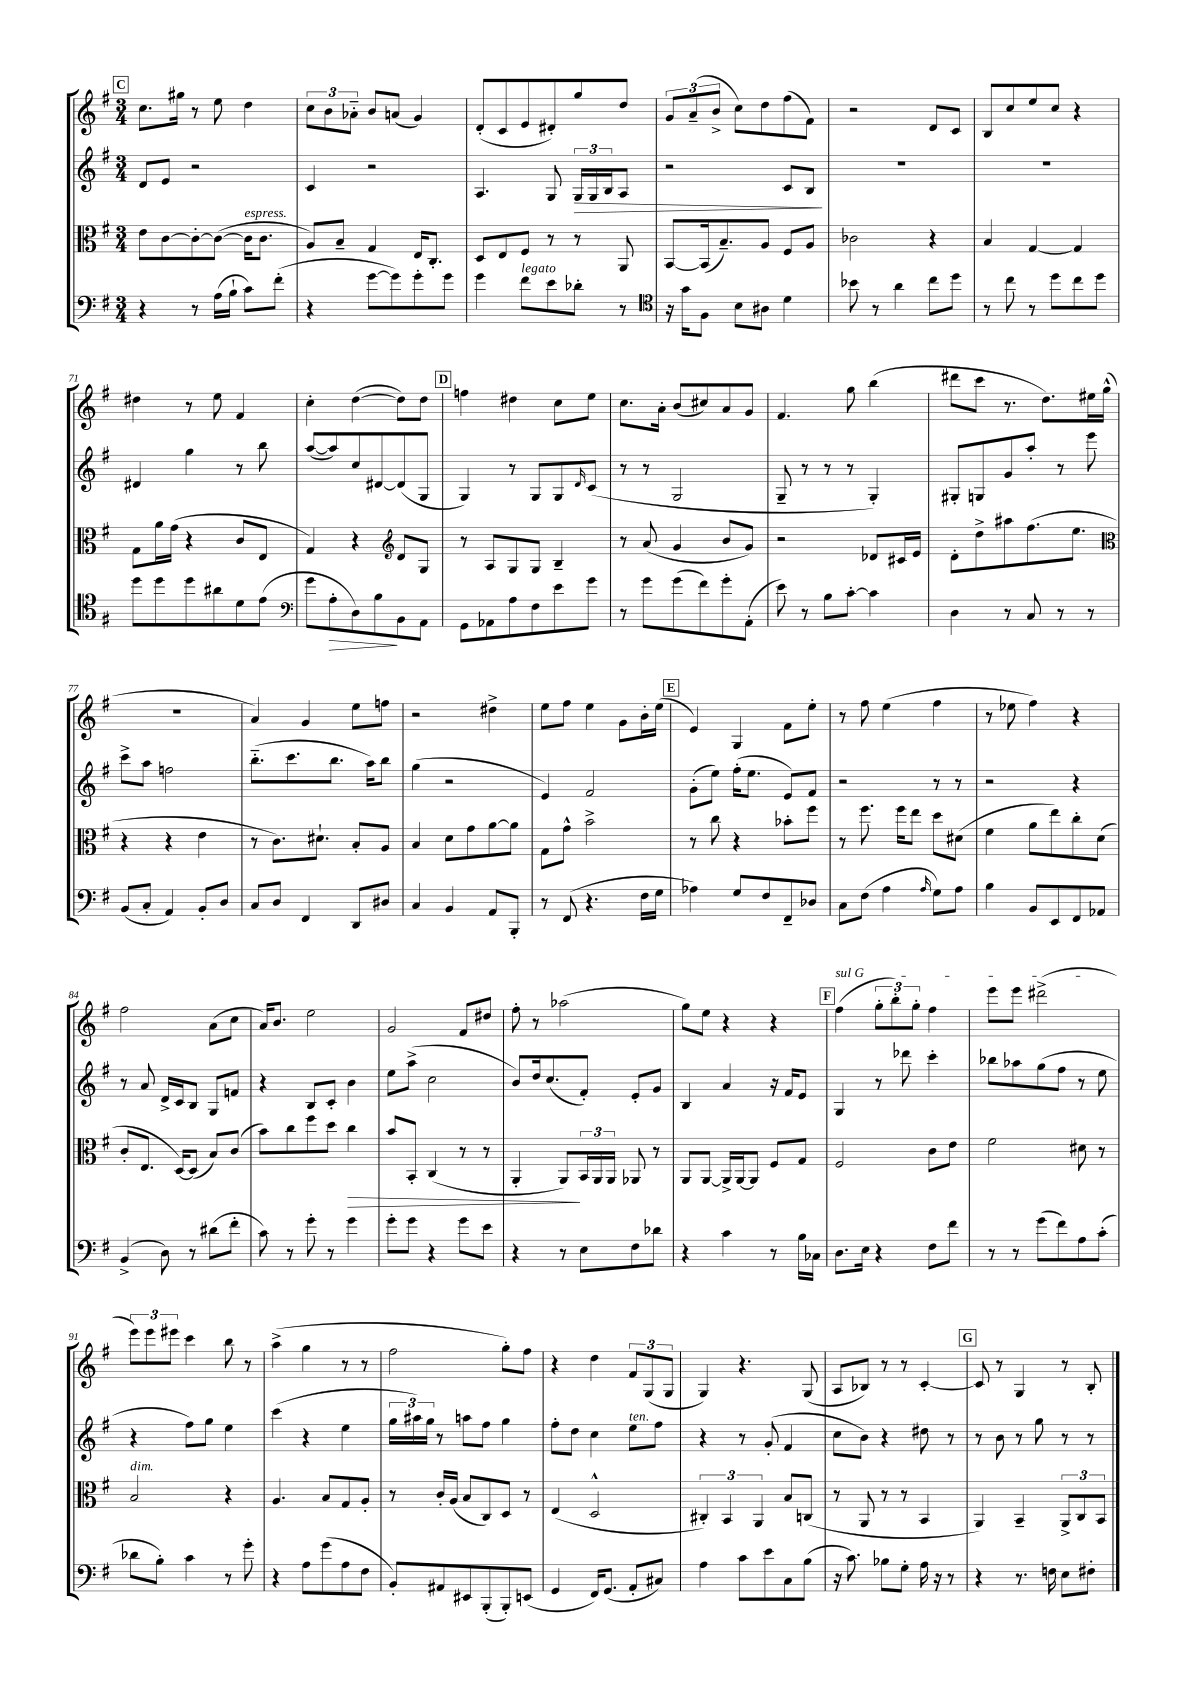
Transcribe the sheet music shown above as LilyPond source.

<<
\new StaffGroup <<
\new Staff = "s0" {
    \clef treble \key g \major \numericTimeSignature \time 3/4
    \mark \markup { \box "C" } c''8. gis''16 r8 e''8 d''4 |
    \tuplet 3/2 { c''8 b'8 aes'8-_ } b'8 a'8( g'4) |
    d'8-.( c'8 e'8 dis'8-.) g''8 d''8 |
    \tuplet 3/2 { g'8 a'8--( b'8-> } c''8) d''8 fis''8( fis'8) |
    r2 d'8 c'8 |
    b8 c''8 e''8 c''8 r4 |
    dis''4 r8 e''8 fis'4 |
    c''4-. d''4~( d''8) d''8 |
    \mark \markup { \box "D" } f''4 dis''4 c''8 e''8 |
    c''8. a'16-. b'8( cis''8) a'8 g'8 |
    fis'4. g''8 b''4( |
    dis'''8 c'''8 r8. d''8.) eis''16 g''16-^( |
    R2. |
    a'4) g'4 e''8 f''8 |
    r2 dis''4-> |
    e''8 fis''8 e''4 g'8 b'16-. e''16( |
    \mark \markup { \box "E" } e'4) g4 fis'8 e''8-. |
    r8 fis''8 e''4( fis''4 |
    r8 ees''8 fis''4) r4 |
    fis''2 a'8( c''8 |
    a'16) b'8. e''2 |
    g'2 fis'8 dis''8 |
    fis''8-. r8 aes''2( |
    g''8) e''8 r4 r4 |
    \mark \markup { \box "F" } \once \override TextSpanner.bound-details.left.text = \markup { \italic "sul G" } fis''4\startTextSpan( \tuplet 3/2 { g''8-. b''8-.) g''8-. } fis''4 |
    e'''8 e'''8 dis'''2->\stopTextSpan( |
    \tuplet 3/2 { e'''8) e'''8 eis'''8 } c'''4 b''8 r8 |
    a''4->( g''4 r8 r8 |
    fis''2 g''8-.) fis''8 |
    r4 d''4 \tuplet 3/2 { fis'8 g8( g8 } |
    g4) r4. g8( |
    a8 bes8) r8 r8 c'4~-. |
    \mark \markup { \box "G" } c'8 r8 g4 r8 b8-. \bar "|." |
}
\new Staff = "s1" {
    \clef treble \key g \major \numericTimeSignature \time 3/4
    \mark \markup { \box "C" } d'8 e'8 r2 |
    c'4 r2 |
    a4. g8 \tuplet 3/2 { g16\> g16 b16 } a8 |
    r2 c'8 b8\! |
    R2. |
    R2. |
    dis'4 g''4 r8 b''8 |
    a''8~( a''8) c''8 dis'8~ dis'8( g8 |
    \mark \markup { \box "D" } g4) r8 g8 g8 \grace { d'16 } c'8( |
    r8 r8 g2 |
    g8-- r8 r8 r8 g4-.) |
    gis8-. g8 g'8 a''8-. r8 e'''8 |
    c'''8-> a''8 f''2 |
    b''8.-_( c'''8. b''8. a''16) b''8 |
    g''4( r2 |
    e'4) fis'2 |
    \mark \markup { \box "E" } g'8-.( e''8) fis''16-.( e''8. e'8) fis'8 |
    r2 r8 r8 |
    r2 r4 |
    r8 a'8 d'16-> c'16 b8 g8 f'8 |
    r4 b8 c'8-. b'4 |
    e''8 a''8->( c''2 |
    b'8) d''16 c''8.( fis'8-.) e'8-. g'8 |
    b4 a'4 r16 fis'16 e'8 |
    \mark \markup { \box "F" } g4 r8 des'''8 c'''4-. |
    bes''8 aes''8 g''8( fis''8 r8 e''8 |
    r4 fis''8) g''8 e''4 |
    c'''4( r4 e''4 |
    \tuplet 3/2 { g''16 ais''16) g''16 } r8 a''8 fis''8 g''4 |
    fis''8-. d''8 c''4 e''8^\markup { \italic "ten." } fis''8 |
    r4 r8 g'8-.( fis'4 |
    c''8 b'8) r4 dis''8 r8 |
    \mark \markup { \box "G" } r8 b'8 r8 g''8 r8 r8 \bar "|." |
}
\new Staff = "s2" {
    \clef alto \key g \major \numericTimeSignature \time 3/4
    \mark \markup { \box "C" } e'8 c'8~ c'8~-. c'8~( c'16^\markup { \italic "espress." } c'8. |
    a8) b8-- g4 e16 c8.-. |
    d8 e8 fis8 r8 r8 a,8 |
    b,8~ b,16( b8.--) a8 fis8 a8 |
    ces'2 r4 |
    b4 g4~ g4 |
    g8 a'16 g'16( r4 c'8 e8 |
    g4) r4 \clef treble d'8 g8 |
    \mark \markup { \box "D" } r8 a8 g8 g8 b4-- |
    r8 a'8( g'4 b'8 g'8) |
    r2 des'8 cis'16 e'16 |
    d'8-. d''8-> ais''8 fis''8.( e''8. |
    \clef alto r4 r4 e'4 |
    r8 c'8.) dis'8.-! b8-. a8 |
    b4 d'8 g'8 a'8~ a'8 |
    g8 g'8-^ b'2-> |
    \mark \markup { \box "E" } r8 c''8 r4 bes'8-. fis''8 |
    r8 fis''8. fis''16 e''8 d''8 dis'8( |
    fis'4 a'8 e''8) c''8-. d'8( |
    c'8-. e8. d16~) d8( b8) c'8( |
    b'8) c''8 fis''8 d''8 c''4\> |
    b'8 b,8-. c4( r8 r8 |
    a,4-. a,8\!) \tuplet 3/2 { b,16 a,16 a,16 } aes,8 r8 |
    a,8 a,8~ a,16-> a,16~ a,8 fis8 g8 |
    \mark \markup { \box "F" } fis2 c'8 e'8 |
    fis'2 dis'8 r8 |
    b2^\markup { \italic "dim." } r4 |
    a4. b8 g8 a8-. |
    r8 c'16-. a16( b8 c8) d8 r8 |
    e4( d2-^ |
    \tuplet 3/2 { cis4-.) b,4 a,4 } b8 c8( |
    r8 a,8 r8 r8 b,4 |
    \mark \markup { \box "G" } a,4) b,4-- \tuplet 3/2 { a,8-> c8 b,8 } \bar "|." |
}
\new Staff = "s3" {
    \clef bass \key g \major \numericTimeSignature \time 3/4
    \mark \markup { \box "C" } r4 r8 a16( b16-! c'8) fis'8-.( |
    r4 g'8~ g'8) g'8-. g'8 |
    g'4 fis'8^\markup { \italic "legato" } e'8 des'8-. r8 |
    \clef tenor r16 g'16 fis8 b8 ais8 d'4 |
    bes'8 r8 a'4 c''8 d''8 |
    r8 c''8 r8 d''8 c''8 d''8 |
    d''8 d''8 d''8 ais'8 d'8 e'8( |
    \clef bass g'8 a8-.\> d8) b8\! b,8 a,8 |
    \mark \markup { \box "D" } g,8 aes,8 a8 fis8 e'8 g'8 |
    r8 g'8 g'8( fis'8) g'8-. a,8-.( |
    e'8) r8 b8 c'8~-. c'4 |
    d4 r8 c8 r8 r8 |
    b,8( c8-. a,4) b,8-. d8 |
    c8 d8 fis,4 d,8 dis8 |
    c4 b,4 a,8 b,,8-. |
    r8 fis,8( r4. fis16 g16 |
    \mark \markup { \box "E" } aes4) g8 fis8 fis,8-- des8 |
    c8 fis8( a4 \grace { a16 } g8) a8 |
    b4 b,8 e,8 fis,8 aes,8 |
    b,4->( d8) r8 dis'8( fis'8-. |
    c'8) r8 g'8-. r8 g'4 |
    g'8-. g'8 r4 g'8 e'8 |
    r4 r8 e8 fis8 des'8 |
    r4 c'4 r8 b16 ces16 |
    \mark \markup { \box "F" } d8. e16 r4 fis8 fis'8 |
    r8 r8 g'8( fis'8) a8 c'8-.( |
    des'8 b8-.) c'4 r8 g'8-. |
    r4 a8 g'8( a8 fis8 |
    b,8-.) ais,8 eis,8 b,,8-.( b,,8-.) e,8( |
    g,4 fis,16) g,8.( a,8-. cis8) |
    a4 c'8 e'8 c8 b8( |
    r16 c'8.) bes8 g8-. a16 r16 r8 |
    \mark \markup { \box "G" } r4 r8. f16 e8 fis8-. \bar "|." |
}
>>
>>
\layout { \context { \Score currentBarNumber = #65 } }
